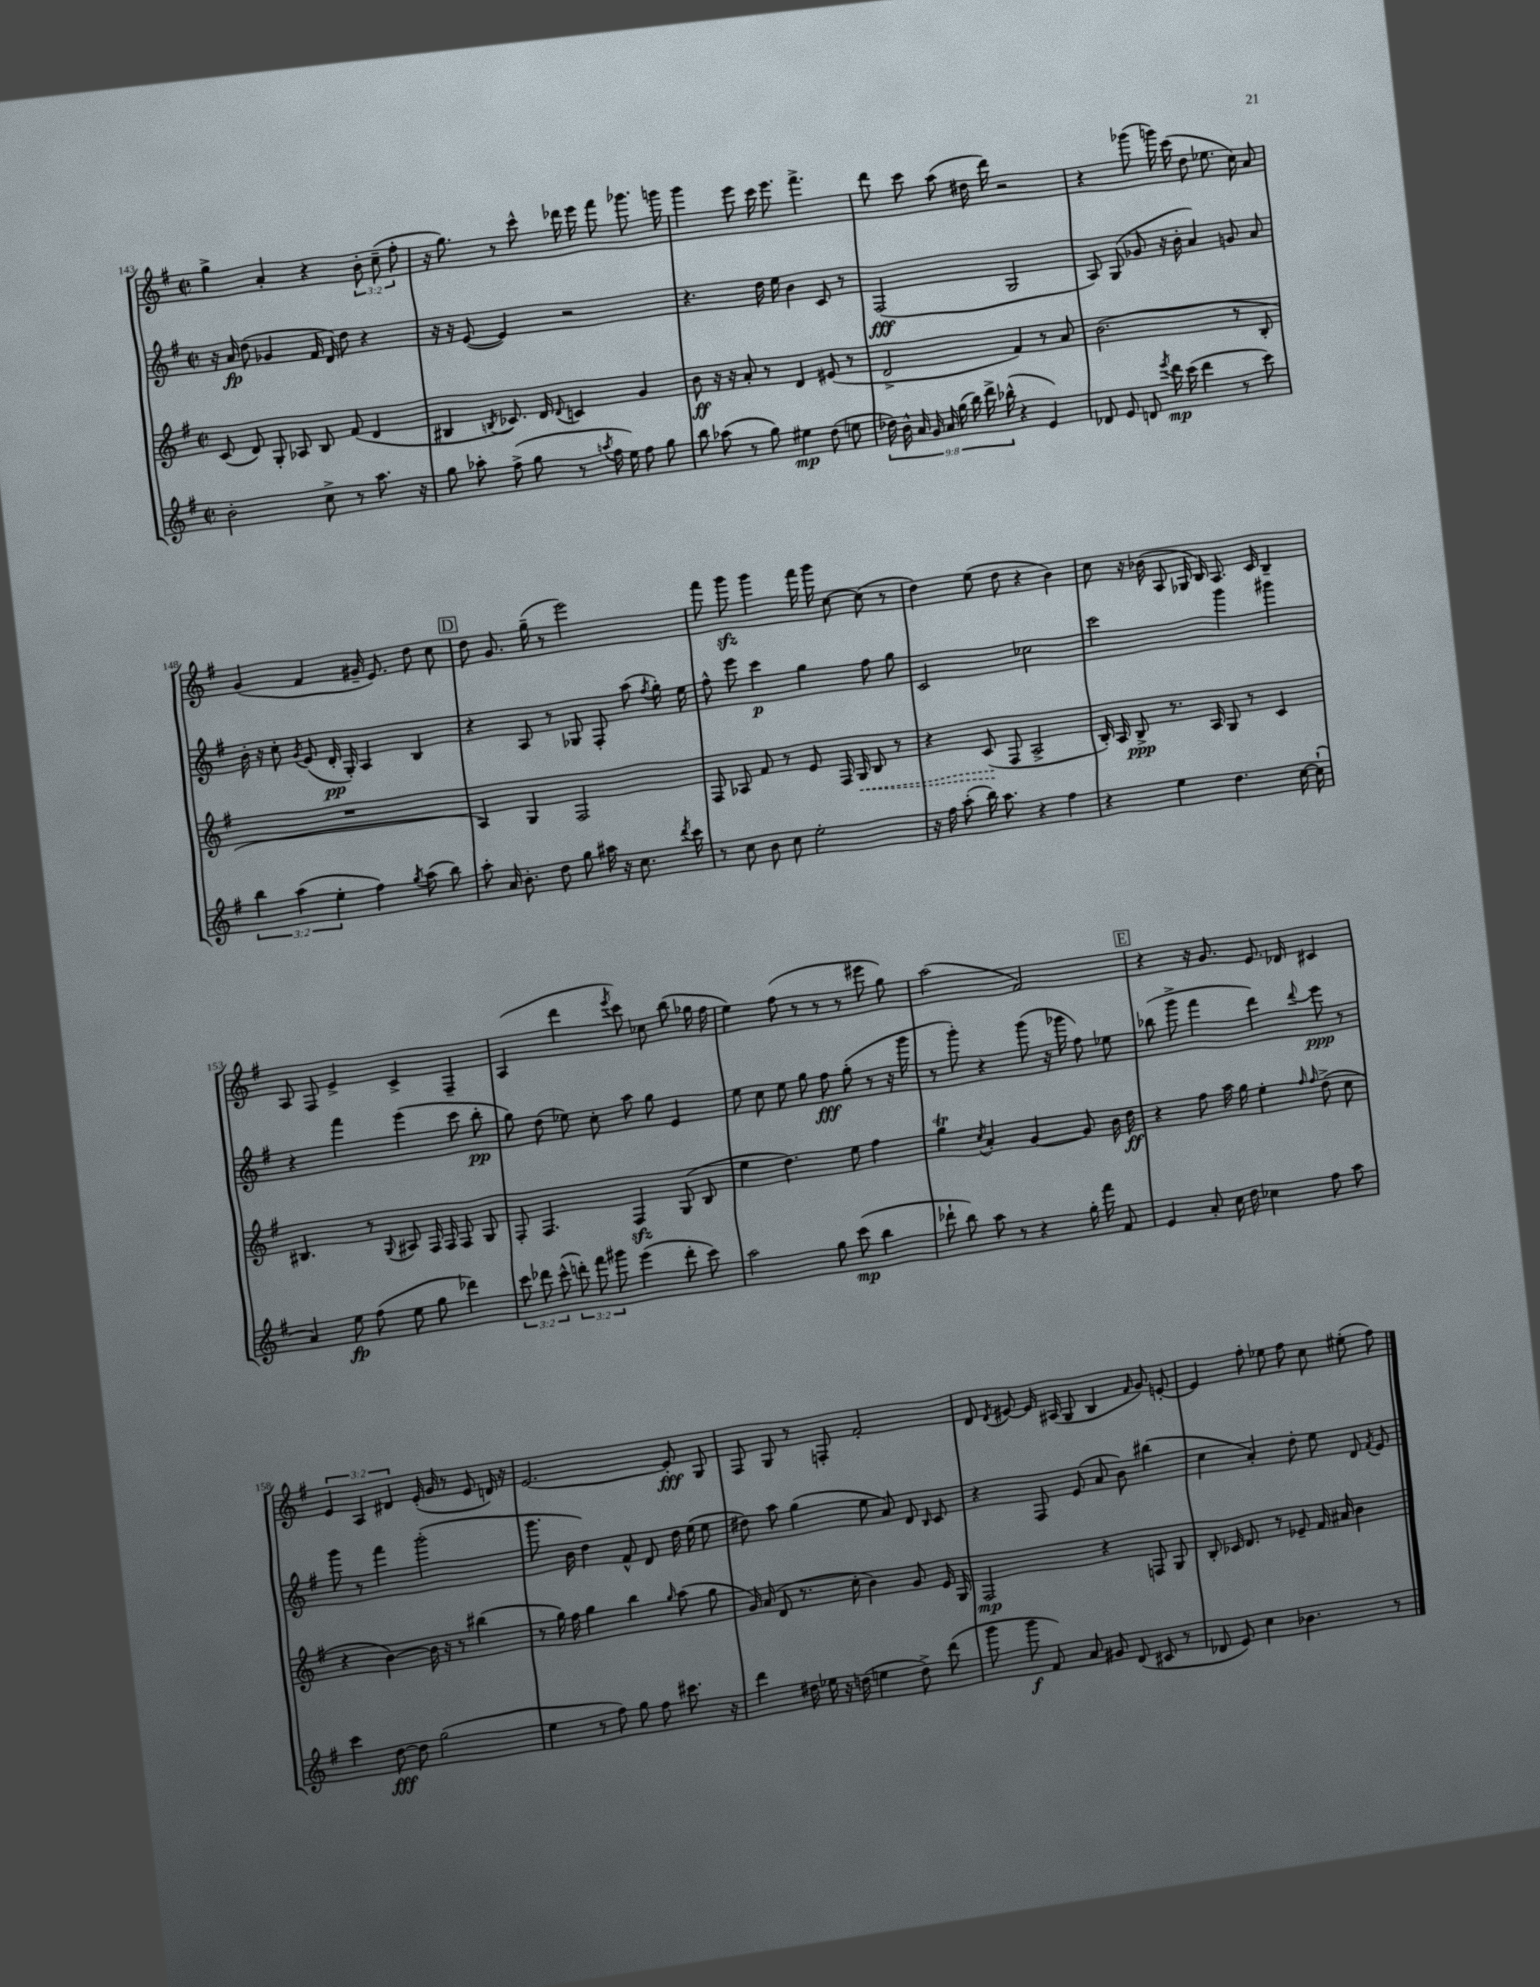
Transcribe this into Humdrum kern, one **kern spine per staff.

**kern	**kern	**kern	**kern
*staff4	*staff3	*staff2	*staff1
*clefG2	*clefG2	*clefG2	*clefG2
*k[f#]	*k[f#]	*k[f#]	*k[f#]
*M2/2	*M2/2	*M2/2	*M2/2
*met(c|)	*met(c|)	*met(c|)	*met(c|)
2b'	(8c	16r	4gg^
.	.	16a	.
.	8d)	(8dd	.
.	8G'	4g-	4a'
.	8A-	.	.
8cc^	8B	16f#	4r
.	.	16d)	.
8r	(8f#	8dd	.
8.aa	4d	4r	12b'
.	.	.	(12cc~
.	.	.	12ff#'
16r	.	.	.
=	=	=	=
8gg	4B#	16r	16r
.	.	16r	8.gg)
8aa-'	.	([8e	.
.	8qB	.	.
(8ff#^	8.c-)	4e])	8r
8gg	.	.	8ccc^^
.	16d	.	.
.	8qqd	.	.
8r	4c	2r	16ddd-
.	.	.	16eee
8qaa	.	.	.
16ff#	.	.	8fff#
16ee)	.	.	.
8ff#	4g	.	8.ggg-
8gg	.	.	.
.	.	.	16ggg
=	=	=	=
8bb	8b	4.r	4ggg
(8aa-	16r	.	.
.	16r	.	.
8r	8a'	.	8eee
8gg)	8r	16dd	16ccc
.	.	16ee	8.eee
4ee#	4d	4b	.
.	.	.	4.fff#^
(8dd	(8e#	8c	.
8ee	8r	8r	.
=	=	=	=
18dd-)	2d^	(2F#	8ddd
18b^^	.	.	.
18a	.	.	.
.	.	.	8ccc
18g	.	.	.
18a	.	.	.
.	.	.	(8aa
(18gg	.	.	.
18bb)	.	.	.
.	.	.	16dd#
18ddd^	.	.	.
.	.	.	16ddd)
(18bb-^^	.	.	.
4r	4f#)	2G	2r
4e)	8r	.	.
.	8a	.	.
=	=	=	=
8d-	(2.b	8A)	4r
8e	.	(8G	.
8d	.	8g-	(8ggg-
8qeee	.	.	.
16ddd	.	16r	16ggg)
(16ccc	.	16b'	(16ccc
4ddd	.	4a)	8dd
.	.	.	8.ee-
8r	8r	8g	.
.	.	.	16cc)
8ccc)	8B'	8a	8a
=	=	=	=
6bb	1r	16b'	(4g
.	.	16r	.
.	.	8cc'	.
(6aa	.	.	.
.	.	8qg	.
.	.	(8e	4f#
6ee'	.	.	.
.	.	16d'	.
.	.	16G')	.
4ff#)	.	4A	16g#~
.	.	.	8.e)
8qgg	.	.	.
(8aa	.	4B	8dd
8bb)	.	.	8cc
=	=	=	=
8aa'	4A)	4r	8dd
16a	.	.	8.g
8.b'	.	.	.
.	4G	8A	.
.	.	.	(16gg~
8dd	.	8r	8r
8gg	2F#	8G-	2eee)
16aa#	.	8F#'	.
16r	.	.	.
8.cc	.	(8aa	.
.	.	8qff#	.
.	.	16gg')	.
8qddd	.	.	.
16ccc	.	16ee	.
=	=	=	=
8r	8F#	8ff#^^	8fff#
8cc	8A-	8eee	8ggg
8b	8f#	4ccc	4ggg
8cc	8r	.	.
2ee'	8e	4gg	16fff#
.	.	.	16ggg
.	16F#	.	[8cc
.	16G	.	.
.	8B	8ff#	(8cc]
.	8r	8gg	8r
=	=	=	=
16r	4r	2c	4dd)
16ff#	.	.	.
(8aa'	.	.	.
16bb)	(8c	.	(8ee
8.aa	.	.	.
.	8F#	.	8dd
4r	2A^	2cc-	4r
4ff#	.	.	4b)
=	=	=	=
4r	16B')	2ccc	8cc
.	16A	.	.
.	8B^	.	16r
.	.	.	(16b-
4ee	8.r	.	8A
.	.	.	16G-
.	16A	.	16B)
4.dd	8G	4ggg	8.A
.	8r	.	.
.	.	.	16c
.	4c	4ggg#	4B~
[16cc	.	.	.
(16cc`]	.	.	.
=	=	=	=
4a)	4.B#	4r	8A
.	.	.	8F#
8ee	.	4fff#	4e^
(8ff#	8r	.	.
.	8qqG	.	.
8ee	8A#	(4eee	4c^
8gg	16F#	.	.
.	16F#	.	.
4ddd-)	8F#	8ccc	4F#~
.	8G	8bb'	.
=	=	=	=
12ccc	8F#'	8gg)	(4A
12ddd-	.	.	.
.	4.F#	(8dd	.
(12ccc^^	.	.	.
12ddd')	.	8ee-)	4ddd
12fff#	.	.	.
.	.	8cc'	.
12ggg#	.	.	.
.	.	.	8qeee
(4eee	4F#	8aa	8ccc)
.	.	8gg	8cc-
8ddd'	(8G	4e	(8bb
8ccc)	8B	.	16gg-
.	.	.	16ff#
=	=	=	=
2aa	4ee	8ee	4ee)
.	.	8cc	.
.	4.dd)	8ee	(8ff#
.	.	8gg	8r
8gg	.	8ff#	8r
(8ccc	8ee	(8gg'	8r
4bb	4ff#	8r	8eee#
.	.	16r	8gg)
.	.	16ggg	.
=	=	=	=
8ddd-`	4gg	8r	(2aa
8bb)	.	8ggg')	.
.	8qcc	.	.
8aa	4a'	4r	.
8r	.	.	.
4r	[4g	(8ggg	2f#)
.	.	16r	.
.	.	16ggg-	.
16gg'	8g]	8ff#)	.
16fff#	.	.	.
8f#	16b	8ee-	.
.	16dd	.	.
=	=	=	=
4e	4r	(8bb-	4r
.	.	8ggg^	.
8a'	8ff#	4fff#	16r
.	.	.	8.g
16cc	16aa	.	.
16dd	16gg	.	.
4cc-	4ee'	4ddd)	8.e
.	.	.	16d-
.	16qqff#	.	.
.	16qqff#	8qqddd	.
8ff#	(8dd^	8eee	4c#
8aa	8cc	8r	.
=	=	=	=
4ccc	4r	8ggg	6e
.	.	8r	.
.	.	.	6A
[8dd	[4b)	4fff#	.
.	.	.	6d#
8dd]	.	.	.
(2gg	16b]	(2ggg'	(16e'
.	16r	.	16g
.	8r	.	8r
.	(4bb#	.	8e
.	.	.	16d)
.	.	.	16r
=	=	=	=
4ee	8r	8.ggg	[2.e
.	16gg)	.	.
.	16ff#	16b	.
8r	4gg	4dd)	.
8ff#)	.	.	.
8gg	4bb	8f#^^	.
8ff#	.	8d	.
.	16qqgg	.	.
8.ccc#	(8aa	16dd	8e']
.	.	(16ee	.
.	8gg	8ee	8G
16r	.	.	.
=	=	=	=
4ddd	16g)	8dd#)	8F#
.	(16a	.	.
.	8d	8aa	8G
16dd#	8.r	(4gg	8r
16ee-	.	.	.
16r	.	.	8F'
(16dd	16cc'	.	.
4ee	4b)	8ee	2f#'
.	.	8a)	.
8dd^)	8g	8d	.
.	.	16qqB	.
(8ddd	16e	8c	.
.	16G	.	.
=	=	=	=
8ggg	2F#	4r	8d
.	.	.	8qd
8ggg	.	.	[8e#
8f#)	.	8F#	16e#]
.	.	.	(16A#
8a	.	(8e	8G
8g#	4r	8a	4B
(8d	.	8b)	.
.	.	.	16qqf#
8c#	8F	(4bb#	8g)
8r	8G	.	[8e'
=	=	=	=
8d-	8B'	4cc	4e]
8e)	16c-	.	.
.	8.d	.	.
4cc	.	4a')	8ff#'
.	8r	.	8ee-
4.b-	8e-~	8dd'	8ff#
.	16f#	8ee	8cc
.	16a#	.	.
.	4b	8d	(8ee#'
.	.	8qf#	.
8r	.	8e	8ff#)
==	==	==	==
*-	*-	*-	*-
